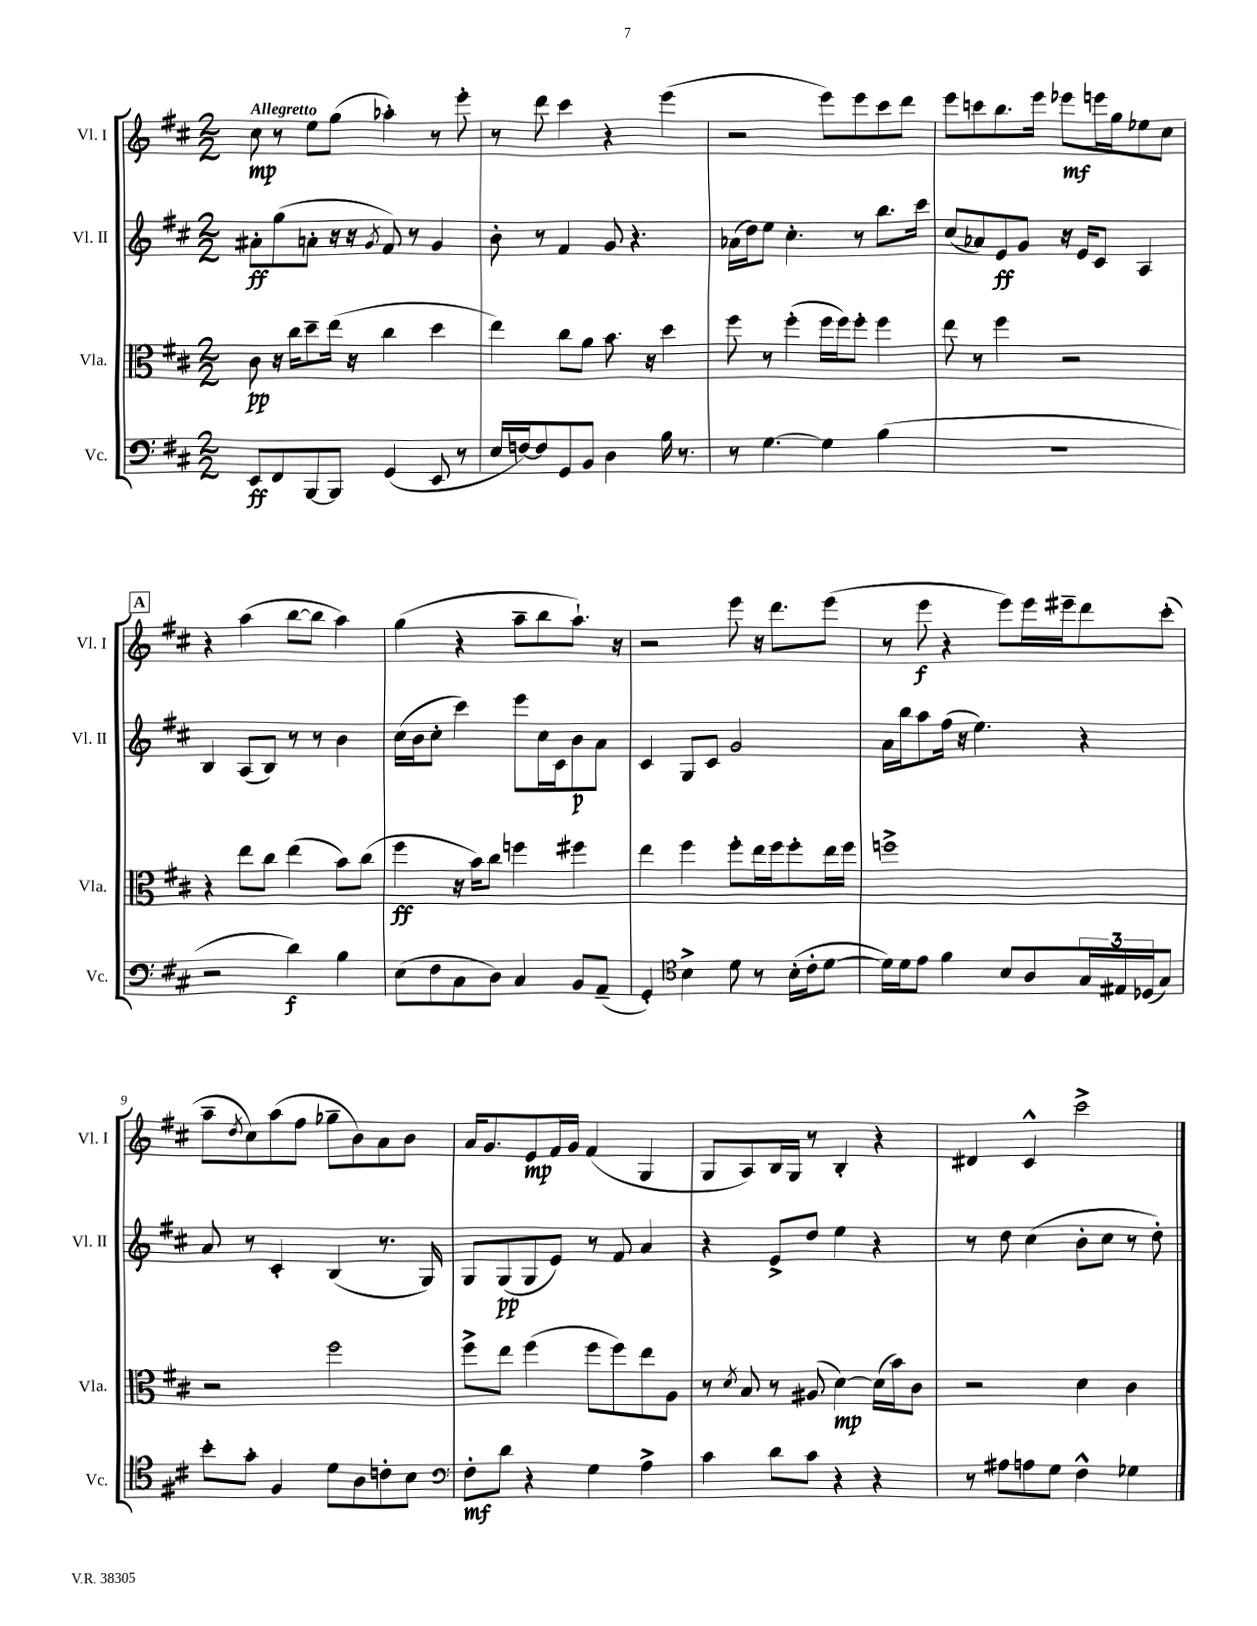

**kern	**kern	**kern	**kern
*staff4	*staff3	*staff2	*staff1
*clefF4	*clefC3	*clefG2	*clefG2
*k[f#c#]	*k[f#c#]	*k[f#c#]	*k[f#c#]
*M2/2	*M2/2	*M2/2	*M2/2
8EE	8c#	8a#'	8cc#
8FF#	16r	(8gg	8r
.	16cc#	.	.
[8BBB	8dd~	8a'	8ee
8BBB]	(16ee	16r	(8gg
.	16r	16r	.
.	.	8qg	.
(4GG	4cc#	8f#)	4aa-')
.	.	8r	.
8EE	4dd	4g	8r
8r	.	.	8eee'
=	=	=	=
16E	4ee)	8b'	8r
[16F)	.	.	.
8F]	.	8r	8ddd
8GG	8cc#	4f#	4ccc#
8BB	8a	.	.
4D	8.b	8g	4r
.	.	4.r	.
.	16r	.	.
16B	4dd	.	(4eee
8.r	.	.	.
=	=	=	=
8r	8ff#	(16a-	2r
.	.	16dd)	.
[4.G	8r	8ee	.
.	(4ff#'	4.cc#'	.
4G]	16ff#	.	8eee)
.	16ff#)	.	.
.	8ff#'	8r	8eee
(4B	4ff#	8.bb	8ccc#
.	.	.	8ddd
.	.	16ccc#	.
=	=	=	=
1r	8ee	(8cc#	8eee
.	8r	8a-)	8ccc
.	4ff#	8e	8.bb
.	.	8g	.
.	.	.	16eee
.	2r	16r	8eee-
.	.	16e	.
.	.	8c#	16eee
.	.	.	16gg
.	.	4A	8ee-
.	.	.	8cc#
=	=	=	=
2r	4r	4B	4r
.	8ee	(8A	(4aa
.	8cc#	8B)	.
4d)	(4ee	8r	[8bb
.	.	8r	8bb]
4B	8b)	4b	4aa)
.	(8cc#	.	.
=	=	=	=
(8E	4ff#	(16cc#	(4gg
.	.	16b	.
8F#	.	8cc#'	.
8C#	16r	4ccc#)	4r
.	16b)	.	.
8D)	8cc#	.	.
4C#	4ff	8eee	8aa~
.	.	16cc#	8bb
.	.	16c#	.
8BB	4ff#	8b	8.aa`)
(8AA~	.	8a	.
.	.	.	16r
=	=	=	=
4GG')	4ee	4c#	2r
*clefC4	*	*	*
4B^	4ff#	8G	.
.	.	8c#	.
8d	8ff#'	2g	8eee
8r	16ee	.	16r
.	16ff#	.	8.ddd
(16B'	8ff#'	.	.
16c#'	.	.	.
[8d	16ee	.	(8eee
.	16ff#	.	.
=	=	=	=
16d])	1ff^	16a	8r
16d	.	16bb	.
8e	.	8aa	8eee
4f#	.	(16ff#	4r
.	.	16r	.
.	.	4.ee)	.
8B	.	.	8eee)
8A	.	.	16eee
.	.	.	16eee#~
24G	.	4r	8ddd
24E#	.	.	.
(24D-	.	.	.
8G)	.	.	(8ccc#'
=	=	=	=
8b'	2r	8a	8aa~
.	.	.	8qdd
8g'	.	8r	8cc#)
4F#	.	4c#'	(8aa
.	.	.	8ff#
8d	2ff#	(4B	8gg-~
8A	.	.	8b)
8c'	.	8.r	8a
8B	.	.	8b
.	.	16G)	.
=	=	=	=
*clefF4	*	*	*
8F#'	8ff#^	8G	16a
.	.	.	8.g
8d	8ee	(8G	.
4r	(4ff#	8G	8e
.	.	8e)	16f#
.	.	.	16g
4G	8ff#	8r	(4f#
.	8ff#)	8f#	.
4A^	8ee	4a	4G
.	8A	.	.
=	=	=	=
4c#	8r	4r	8G
.	8qd	.	.
.	8B	.	8A)
8d	8r	8e^	16B
.	.	.	16G
8c#	(8A#	8dd	8r
4r	[4d)	4ee	4B'
4r	(16d]	4r	4r
.	16b)	.	.
.	8c#	.	.
=	=	=	=
8r	2r	8r	4d#
8A#	.	8dd	.
8A	.	(4cc#	4c#^^
8G	.	.	.
4F#^^	4d	8b'	2ccc#^
.	.	8cc#	.
4G-	4c#	8r	.
.	.	8dd')	.
==	==	==	==
*-	*-	*-	*-
